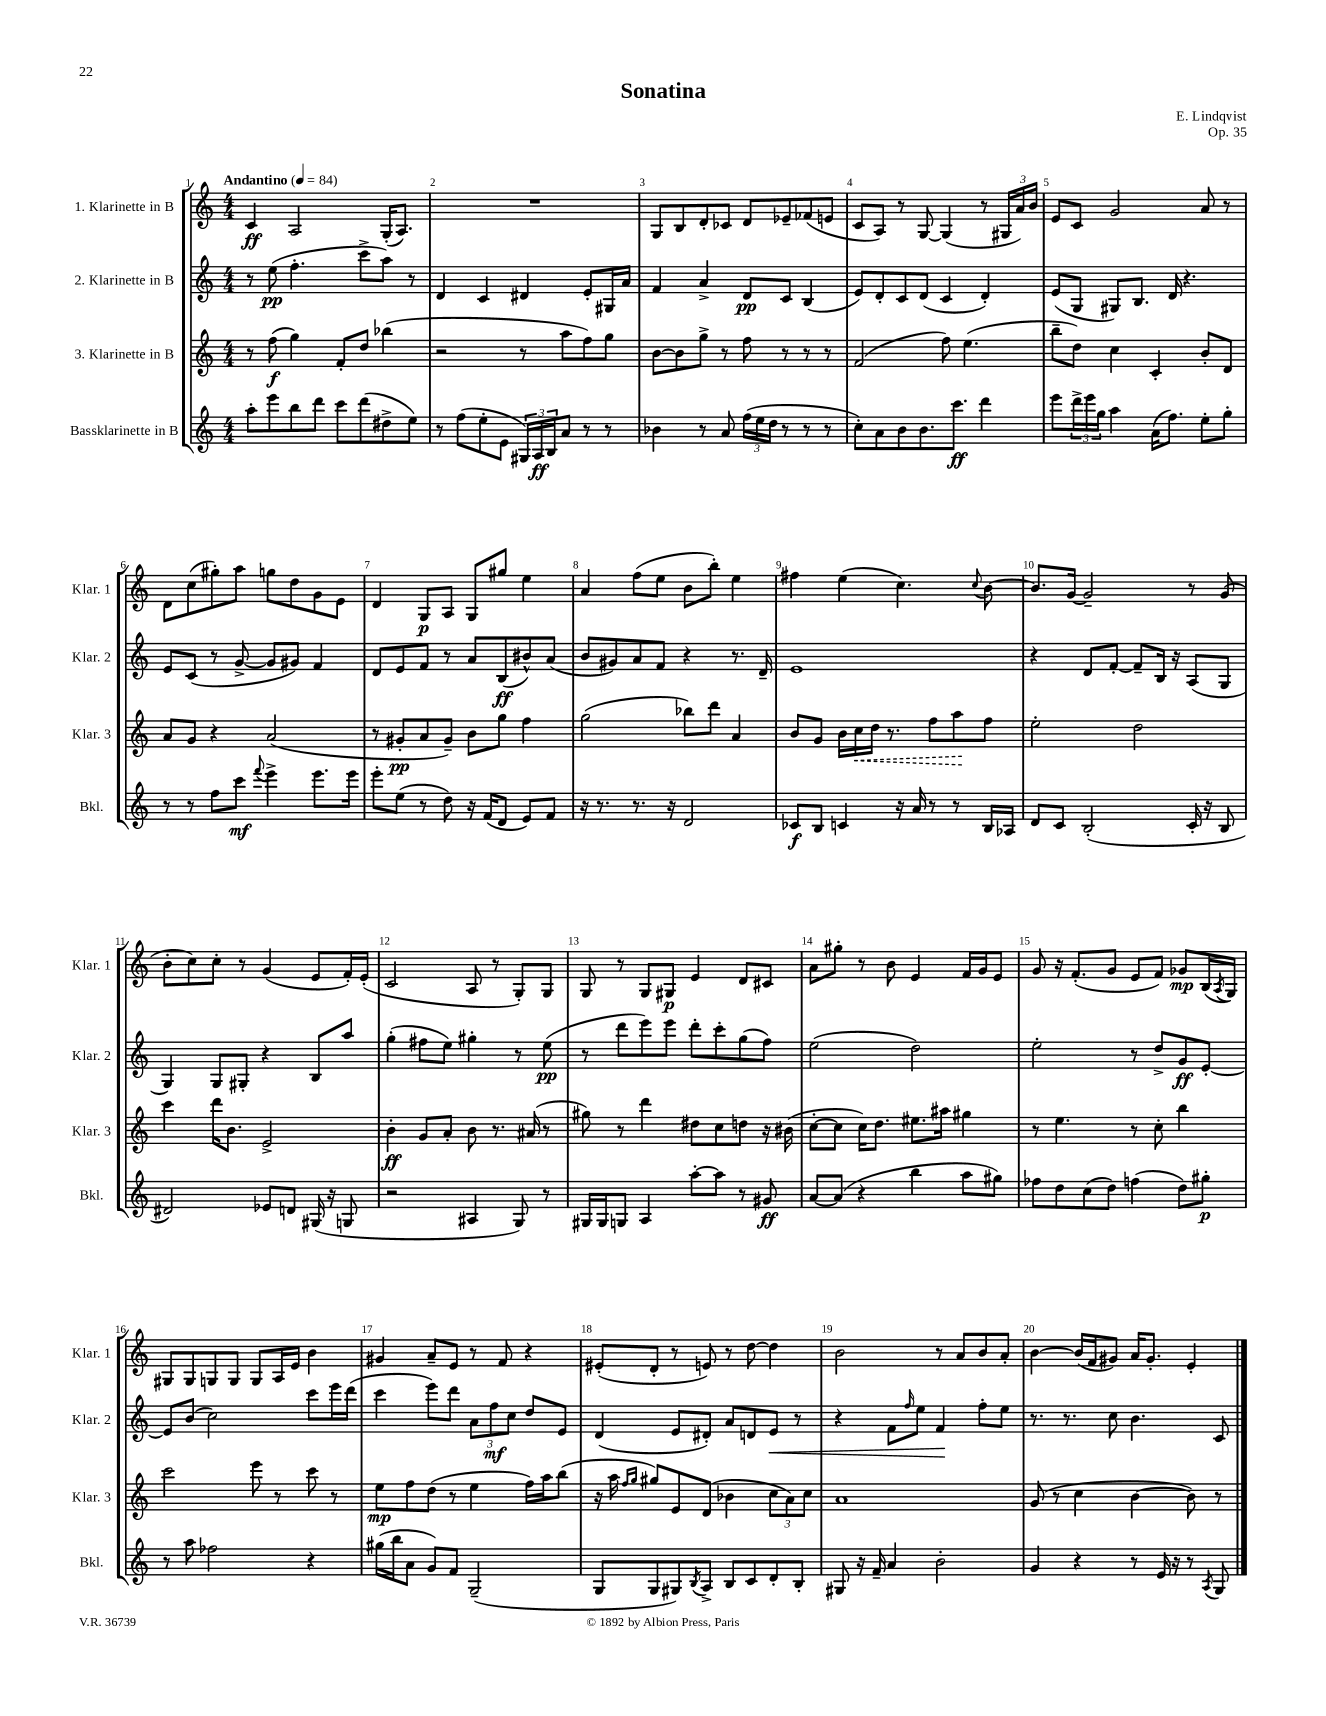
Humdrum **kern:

**kern	**kern	**kern	**kern
*staff4	*staff3	*staff2	*staff1
*clefG2	*clefG2	*clefG2	*clefG2
*k[]	*k[]	*k[]	*k[]
*M4/4	*M4/4	*M4/4	*M4/4
*MM84	*MM84	*MM84	*MM84
8aa'\L	8r	8r	4c/
8eee\	(8ff\	(8ee\	.
8bb\	4gg\)	4.ff'\	2A/
8ddd\J	.	.	.
8ccc\L	8f'/L	.	.
(8ddd\	8dd/J	8ccc^\L	.
8dd#^\	(4bb-\	8aa\J)	(16G'/LK
.	.	.	8.A/J)
8ee\J)	.	8r	.
=	=	=	=
8r	2r	4d/	1r
(8ff\L	.	.	.
8ee'\	.	4c/	.
8e\J	.	.	.
24G#/LL)	8r	4d#/	.
24A/	.	.	.
24B/J	.	.	.
8a/J	8aa\L	.	.
8r	8ff\)	8e'/L	.
8r	8gg\J	16G#/L	.
.	.	16a/JJ	.
=	=	=	=
4b-\	[8b\L	4f/	8G/L
.	8b\]	.	8B/
8r	8gg^\J	4a^/	8d'/
8a/	8r	.	8c-/J
(24ff\LL	8ff\	8d/L	8d/L
24ee\	.	.	.
24dd\JJ	.	.	.
8r	8r	8c/J	8e-~/
8r	8r	(4B/	(8f-/
8r	8r	.	8e/J
=	=	=	=
8cc'\L)	(2f/	8e/L)	8c/L
8a\	.	8d'/	8A/J)
8b\	.	8c/	8r
8.b\	.	(8d/J	[8G/
.	8ff\)	4c/	(4G/]
8.ccc\J	.	.	.
.	(4.ee\	.	.
4ddd\	.	4d'/)	8r
.	.	.	24G#/LL
.	.	.	24a/)
.	.	.	24b/JJ
=	=	=	=
8eee\L	8bb~\L	(8e/L	8e/L
24ddd^\L	8dd\J)	8G/J	8c/J
24eee\	.	.	.
24gg\JJ	.	.	.
4aa\	4cc\	8G#/L)	2g/
.	.	8.B/J	.
(16a\LK	4c'/	.	.
8.ff\J)	.	16d/	.
.	.	4.r	.
8ee'\L	8b'/L	.	8a/
8gg'\J	8d/J	.	8r
=	=	=	=
8r	8a/L	8e/L	8d\L
8r	8g/J	(8c/J	(8cc\
8ff\L	4r	8r	8gg#'\)
8ccc\J	.	[8g^/	8aa\J
8qqfff/	.	.	.
4eee^\	(2a/	8g/]L	8gg\L
.	.	8g#/J)	8dd\
8.eee\L	.	4f/	8g\
.	.	.	8e\J
16eee\Jk	.	.	.
=	=	=	=
8eee'\L	8r	8d/L	4d/
(8ee\J	8g#'/L	8e/	.
8r	8a/	8f/J	8G/L
8dd\)	8g#~/J)	8r	8A/J
16r	8b\L	8a/L	8G/L
(16f/LK	.	.	.
8d/J	8gg\J	(8B/	8gg#/J
8e/L)	4ff\	8b#^^/)	4ee\
8f/J	.	(8a/J	.
=	=	=	=
16r	(2gg\	8b/L	4a/
8.r	.	.	.
.	.	8g#/)	.
8.r	.	8a/	(8ff\L
.	.	8f/J	8ee\J
16r	.	.	.
2d/	8bb-\L)	4r	8b\L
.	8ddd\J	.	8bb'\J)
.	4a/	8.r	4ee\
.	.	16d~/	.
=	=	=	=
8c-/L	8b/L	1e	4ff#\
8B/J	8g/J	.	.
4c/	16b\LL	.	(4ee\
.	16cc\	.	.
.	16dd\JJ	.	.
.	8.r	.	.
16r	.	.	4.cc\)
16a/	.	.	.
8r	8ff\L	.	.
8r	8aa\	.	.
.	.	.	8qqcc/
16B/LL	8ff\J	.	[8b\
16A-/JJ	.	.	.
=	=	=	=
8d/L	2ee'\	4r	8.b/]L
8c/J	.	.	.
.	.	.	[16g/Jk
(2B'/	.	8d/L	2g~/]
.	.	[8f'/J	.
.	2dd\	8f~/]L	.
.	.	16B/Jk	.
.	.	16r	.
16c'/	.	(8A/L	8r
16r	.	.	.
8B/	.	8G/J	(8g/
=	=	=	=
2d#/)	4ccc\	4G/)	8b'\L
.	.	.	8cc\)
.	16ddd\LK	8G/L	8cc'\J
.	8.b\J	.	.
.	.	8G#'/J	8r
8e-/L	2e^/	4r	(4g/
8d/J	.	.	.
(16G#/	.	8B/L	8e/L
16r	.	.	.
8G/	.	8aa/J	16f'/L)
.	.	.	(16e'/JJ
=	=	=	=
2r	4b'\	(4gg'\	2c/
.	8g/L	8ff#\L	.
.	8a'/J	8ee\J)	.
4A#/	8b\	4gg#'\	8A/
.	8.r	.	8r
8G/)	.	8r	8G'/L)
.	(16a#/	.	.
8r	8r	(8ee\	8G/J
=	=	=	=
16G#/LL	8gg#\)	8r	8G/
16G#/J	.	.	.
8G/J	8r	8ddd\L	8r
4A/	4ddd\	8eee\)	8G/L
.	.	8eee\J	8G#/J
[8aa'\L	8dd#\L	8ddd'\L	4e/
8aa\]J	8cc\	8ccc'\	.
8r	8dd\J	(8gg\	8d/L
8g#/	16r	8ff\J)	8c#/J
.	(16b#\	.	.
=	=	=	=
[8a/L	[8cc'\L	(2ee\	8a\L
(8a/]J	8cc\]J	.	8gg#'\J
4r	16cc\LK)	.	8r
.	8.dd\J	.	.
.	.	.	8b\
4bb\	8.ee#\L	2dd\)	4e/
.	16aa#\Jk	.	.
8aa\L	4gg#\	.	16f/LL
.	.	.	16g/J
8gg#\J)	.	.	8e/J
=	=	=	=
8ff-\L	8r	2ee'\	8g/
8dd\	4.ee\	.	16r
.	.	.	(8.f'/L
(8cc\	.	.	.
8dd\J)	.	.	8g/J
(4ff\	8r	8r	8e/L
.	8cc'\	8dd^/L	8f/J)
8dd\L)	4bb\	8g/	8g-/L
8gg#'\J	.	[8e'/J	(16B/L
.	.	.	8qA/
.	.	.	16G/JJ)
=	=	=	=
8r	2ccc\	8e/]L	8G#/L
8aa\	.	(8b/J	8G#/
2ff-\	.	2cc\)	8G/
.	.	.	8G/J
.	8eee\	.	8G/L
.	8r	.	16A/L
.	.	.	16e/JJ
4r	8ccc\	8ccc\L	4b\
.	8r	16eee\L	.
.	.	(16ddd\JJ	.
=	=	=	=
(16gg#\LL	8ee\L	4ccc\	4g#/
16bb\J	.	.	.
8a\J	8ff\	.	.
8g/L)	(8dd\J	8eee\L)	8a~/L
8f/J	8r	8ddd\J	8e/J
(2G~/	4ee\	12a\L	8r
.	.	12ff\	.
.	.	.	8f/
.	.	12cc\J	.
.	16ff\LL)	8dd/L	4r
.	16aa\J	.	.
.	(8bb\J	8e/J	.
=	=	=	=
8G/L	16r	(4d/	(8e#'/L
.	16aa\	.	.
.	16qqff/LL	.	.
.	16qqgg/JJ	.	.
8G/	8gg#/L)	.	8d'/J
8G#/)	8e/	8e/L	8r
8qB/	.	.	.
8A^/J	(8d/J	8d#'/J)	8e/)
8B/L	4b-\	8a/L	8r
8c/	.	8d/	[8dd\
8d'/	12cc\L	8e/J	4dd\]
.	12a\)	.	.
8B'/J	.	8r	.
.	12cc\J	.	.
=	=	=	=
8G#/	1a	4r	2b\
16r	.	.	.
16f~/	.	.	.
4a/	.	8f\L	.
.	.	16qqff/	.
.	.	8ee\J	.
2b'\	.	4f/	8r
.	.	.	8a/L
.	.	8ff'\L	8b/
.	.	8ee\J	8a'/J
=	=	=	=
4g/	(8g/	8.r	[4b\
.	8r	.	.
.	.	8.r	.
4r	4cc\	.	(16b/]LL
.	.	.	16f/J
.	.	8cc\	8g#/J)
8r	[4b\	4.b\	16a/LK
.	.	.	8.g#'/J
16e/	.	.	.
16r	.	.	.
8r	8b\])	.	4e'/
8qA/	.	.	.
8G/	8r	8c/	.
==	==	==	==
*-	*-	*-	*-
